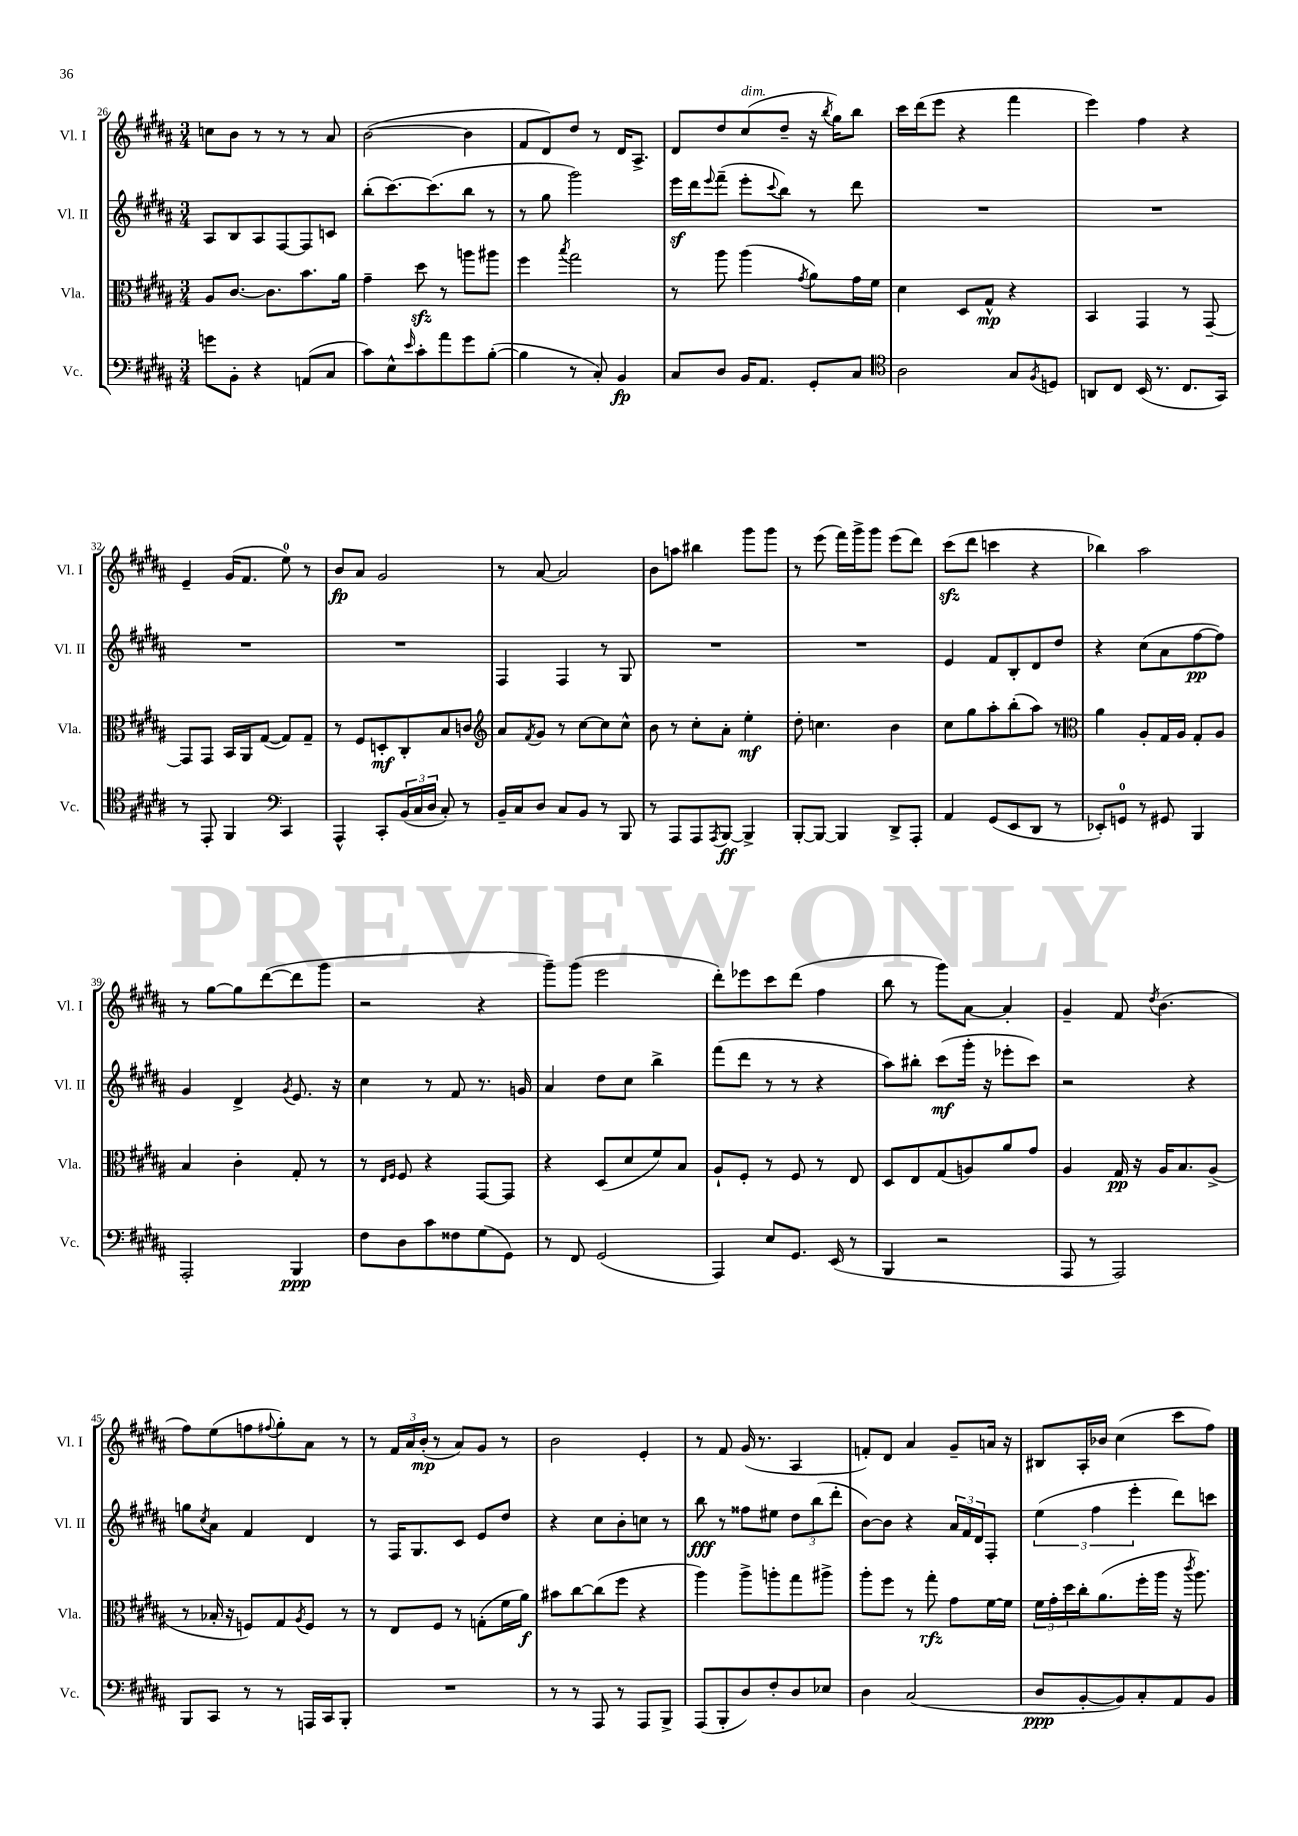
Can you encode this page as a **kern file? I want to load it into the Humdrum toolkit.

**kern	**kern	**kern	**kern
*staff4	*staff3	*staff2	*staff1
*clefF4	*clefC3	*clefG2	*clefG2
*k[f#c#g#d#a#]	*k[f#c#g#d#a#]	*k[f#c#g#d#a#]	*k[f#c#g#d#a#]
*M3/4	*M3/4	*M3/4	*M3/4
8g\L	8A#/L	8A#/L	8cc\L
8BB'\J	[8.c#/J	8B/	8b\J
4r	.	8A#/	8r
.	8.c#\]L	.	.
.	.	[8F#/	8r
(8AA/L	8.b\	8F#/]	8r
8C#/J	.	8c/J	8a#/
.	16a#\Jk	.	.
=	=	=	=
8c#\L)	4g#~\	(8bb'\L	([2b\
8E^^\	.	[8.ccc#\)	.
16qqe/	.	.	.
8c#'\	8dd#\	.	.
.	.	(8.ccc#\]	.
8a#\	8r	.	.
8g#\	8aa\L	8bb\J	4b\]
([8B'\J	8aa#\J	8r	.
=	=	=	=
4B\]	4ff#\	8r	8f#/L
.	.	8gg#\	8d#/)
.	8qbb/	.	.
8r	2gg#\	2ggg#\)	8dd#/J
8C#'/)	.	.	8r
4BB/	.	.	16d#/LK
.	.	.	8.A#^/J
=	=	=	=
8C#/L	8r	16eee\LL	8d#/L
.	.	16ddd#\J	.
.	.	8qqeee/	.
8D#/J	8aa#\	(8fff#~\J	8dd#/
16BB/LK	(4aa#\	8eee'\L	(8cc#/
8.AA#/J	.	.	.
.	.	8qqccc#/	.
.	.	8bb\J)	8dd#~/J
.	8qg#/	.	.
8GG#'/L	8a#\L)	8r	16r
.	.	.	8qbb/
.	.	.	16gg#\LK)
8C#/J	16g#\L	8ddd#\	8bb\J
.	16f#\JJ	.	.
=	=	=	=
*clefC4	*	*	*
2A#\	4d#\	2.r	16ccc#\LL
.	.	.	(16ddd#\J
.	.	.	8eee\J
.	8D#/L	.	4r
.	8G#^^/J	.	.
8G#/L	4r	.	4fff#\
8qF#/	.	.	.
8D/J	.	.	.
=	=	=	=
8AA/L	4BB/	2.r	4eee\)
8C#/J	.	.	.
(16BB/	4GG#/	.	4ff#\
8.r	.	.	.
8.C#/L	8r	.	4r
.	[8GG#~/	.	.
16GG#/Jk)	.	.	.
=	=	=	=
8r	8GG#/]L	2.r	4e~/
8EE'/	8GG#/J	.	.
4FF#/	16BB/LL	.	(16g#/LK
.	16AA#/J	.	8.f#/J
.	([8G#/J	.	.
*clefF4	*	*	*
4CC#/	8G#/]L)	.	8ee\)
.	8G#~/J	.	8r
=	=	=	=
4AAA#^^/	8r	2.r	8b/L
.	8F#/L	.	8a#/J
8CC#'/L	8D'/	.	2g#/
(24BB/L	8C#'/	.	.
24C#/	.	.	.
24D#/JJ	.	.	.
8C#'/)	8B/	.	.
8r	8c/J	.	.
=	=	=	=
*	*clefG2	*	*
16BB~/LL	8a#/L	4F#/	8r
16C#/J	.	.	.
.	8qf#/	.	.
8D#/J	8g#/J	.	[8a#/
8C#/L	8r	4F#/	2a#/]
8BB/J	[8cc#\L	.	.
8r	8cc#\]	8r	.
8BBB/	8cc#^^\J	8G#/	.
=	=	=	=
8r	8b\	2.r	8b\L
8AAA#/L	8r	.	8aa\J
8AAA#/	8cc#'\L	.	4bb#\
8qAAA#/	.	.	.
[8BBB/J	8a#'\J	.	.
4BBB^/]	4ee'\	.	8ggg#\L
.	.	.	8ggg#\J
=	=	=	=
[8BBB'/L	8dd#'\	2.r	8r
8BBB/_J	4.cc\	.	(8eee\
4BBB/]	.	.	16fff#\LL)
.	.	.	16ggg#^\J
.	.	.	8ggg#\J
8DD#^/L	4b\	.	(8eee\L
8AAA#'/J	.	.	8ddd#\J)
=	=	=	=
4AA#/	8cc#\L	4e/	(8ccc#\L
.	8gg#\	.	8ddd#\J
(8GG#/L	8aa#'\	8f#/L	4ccc\
8EE/	(8bb'\	8B'/	.
8DD#/J	8aa#\J)	8d#/	4r
8r	8r	8dd#/J	.
=	=	=	=
*	*clefC3	*	*
8EE-'/L)	4a#\	4r	4bb-\)
8GG/J	.	.	.
8r	8A#'/L	(8cc#\L	2aa#\
8GG#/	16G#/L	8a#\	.
.	16A#/JJ	.	.
4BBB/	8G#'/L	[8ff#\	.
.	8A#/J	8ff#\]J)	.
=	=	=	=
2AAA#'/	4B/	4g#/	8r
.	.	.	[8gg#\L
.	4c#'\	4d#^/	8gg#\]
.	.	.	([8ddd#\
.	.	8qg#/	.
4BBB/	8G#'/	8.e/	8ddd#\]
.	8r	.	8ggg#\J
.	.	16r	.
=	=	=	=
8F#\L	8r	4cc#\	2r
.	16qqE/LL	.	.
.	16qqF#/JJ	.	.
8D#\	8F#/	.	.
8c#\	4r	8r	.
8F##\	.	8f#/	.
(8G#\	[8GG#/L	8.r	4r
8GG#\J)	8GG#/]J	.	.
.	.	16g/	.
=	=	=	=
8r	4r	4a#/	8ggg#~\L)
8FF#/	.	.	(8ggg#\J
(2GG#/	(8D#/L	8dd#\L	2eee\
.	8d#/	8cc#\J	.
.	8f#/)	4bb^\	.
.	8B/J	.	.
=	=	=	=
4AAA#/)	8A#`/L	(8fff#\L	8ddd#'\L)
.	8F#'/J	8ddd#\J	8eee-\
8E/L	8r	8r	8ccc#\
8.GG#/J	8F#/	8r	(8ddd#\J
.	8r	4r	4ff#\
(16EE/	.	.	.
8r	8E/	.	.
=	=	=	=
4BBB/	8D#/L	8aa#\L)	8bb\
.	8E/	8bb#'\J	8r
2r	(8G#/	(8ccc#\L	8ggg#\L)
.	8A/)	16ggg#'\Jk	[8a#\J
.	.	16r	.
.	8a#/	8eee-'\L	4a#'/]
.	8g#/J	8ccc#\J)	.
=	=	=	=
8AAA#/	4A#/	2r	4g#~/
8r	.	.	.
2AAA#/)	16G#/	.	8f#/
.	16r	.	.
.	.	.	8qdd#/
.	16A#/LK	.	(4.b\
.	8.B/	.	.
.	.	4r	.
.	(8A#^/J	.	.
=	=	=	=
8BBB/L	8r	8gg\L	8ff#\L)
.	.	8qcc#/	.
8CC#/J	16B-'/	8a#\J	(8ee\
.	16r	.	.
8r	8F/L)	4f#/	8ff\
.	.	.	8qqff#/
8r	8G#/	.	8gg#'\)
.	8qA#/	.	.
16AAA/LL	8F/J	4d#/	8a#\J
16CC#/J	.	.	.
8BBB'/J	8r	.	8r
=	=	=	=
2.r	8r	8r	8r
.	8E/L	16F#/LK	24f#/LL
.	.	.	24a#/
.	.	8.G#/	.
.	.	.	(24b'/JJ
.	8F#/J	.	8r
.	8r	8c#/J	8a#/L)
.	(8G'\L	8e/L	8g#/J
.	16f#\L	8dd#/J	8r
.	16a#\JJ)	.	.
=	=	=	=
8r	8b#\L	4r	2b\
8r	[8cc#\	.	.
8AAA#/	(8cc#\]	8cc#\L	.
8r	8ff#\J	8b'\	.
8AAA#/L	4r	8cc\J	4e'/
8BBB^/J	.	8r	.
=	=	=	=
(8AAA#/L	4aa#\)	8bb\	8r
8BBB'/	.	8r	8f#/
8D#/)	8aa#^\L	8ff##\L	(16g#/
.	.	.	8.r
8F#'/	8aa'\	8ee#\J	.
8D#/	8gg#\	12dd#\L	4A#/
.	.	(12bb\	.
8E-/J	8aa#^\J	.	.
.	.	12ddd#'\J	.
=	=	=	=
4D#\	8aa#'\L	[8b\L)	8f'/L)
.	8ff#\J	8b\]J	8d#/J
(2C#/	8r	4r	4a#/
.	8gg#'\	.	.
.	8g#\L	24a#/LL	8g#~/L
.	.	24f#/	.
.	.	24d#/J	.
.	[16f#\L	8F#'/J	16a/Jk
.	16f#\]JJ	.	16r
=	=	=	=
8D#/L	24f#\LL	(6ee\	8B#/L
.	24g#'\	.	.
.	24dd#\	.	.
[8BB'/	16cc#'\J	.	16A#'/L
.	.	6ff#\	.
.	(8.a#\	.	16b-/JJ
8BB/])	.	.	(4cc#\
.	.	6eee'\	.
8C#'/	16ff#'\L	.	.
.	16aa#\JJ	.	.
8AA#/	16r	8ddd#\L)	8ccc#\L
.	8qccc#/	.	.
.	8.aa#\)	.	.
8BB/J	.	8ccc\J	8ff#\J)
==	==	==	==
*-	*-	*-	*-
